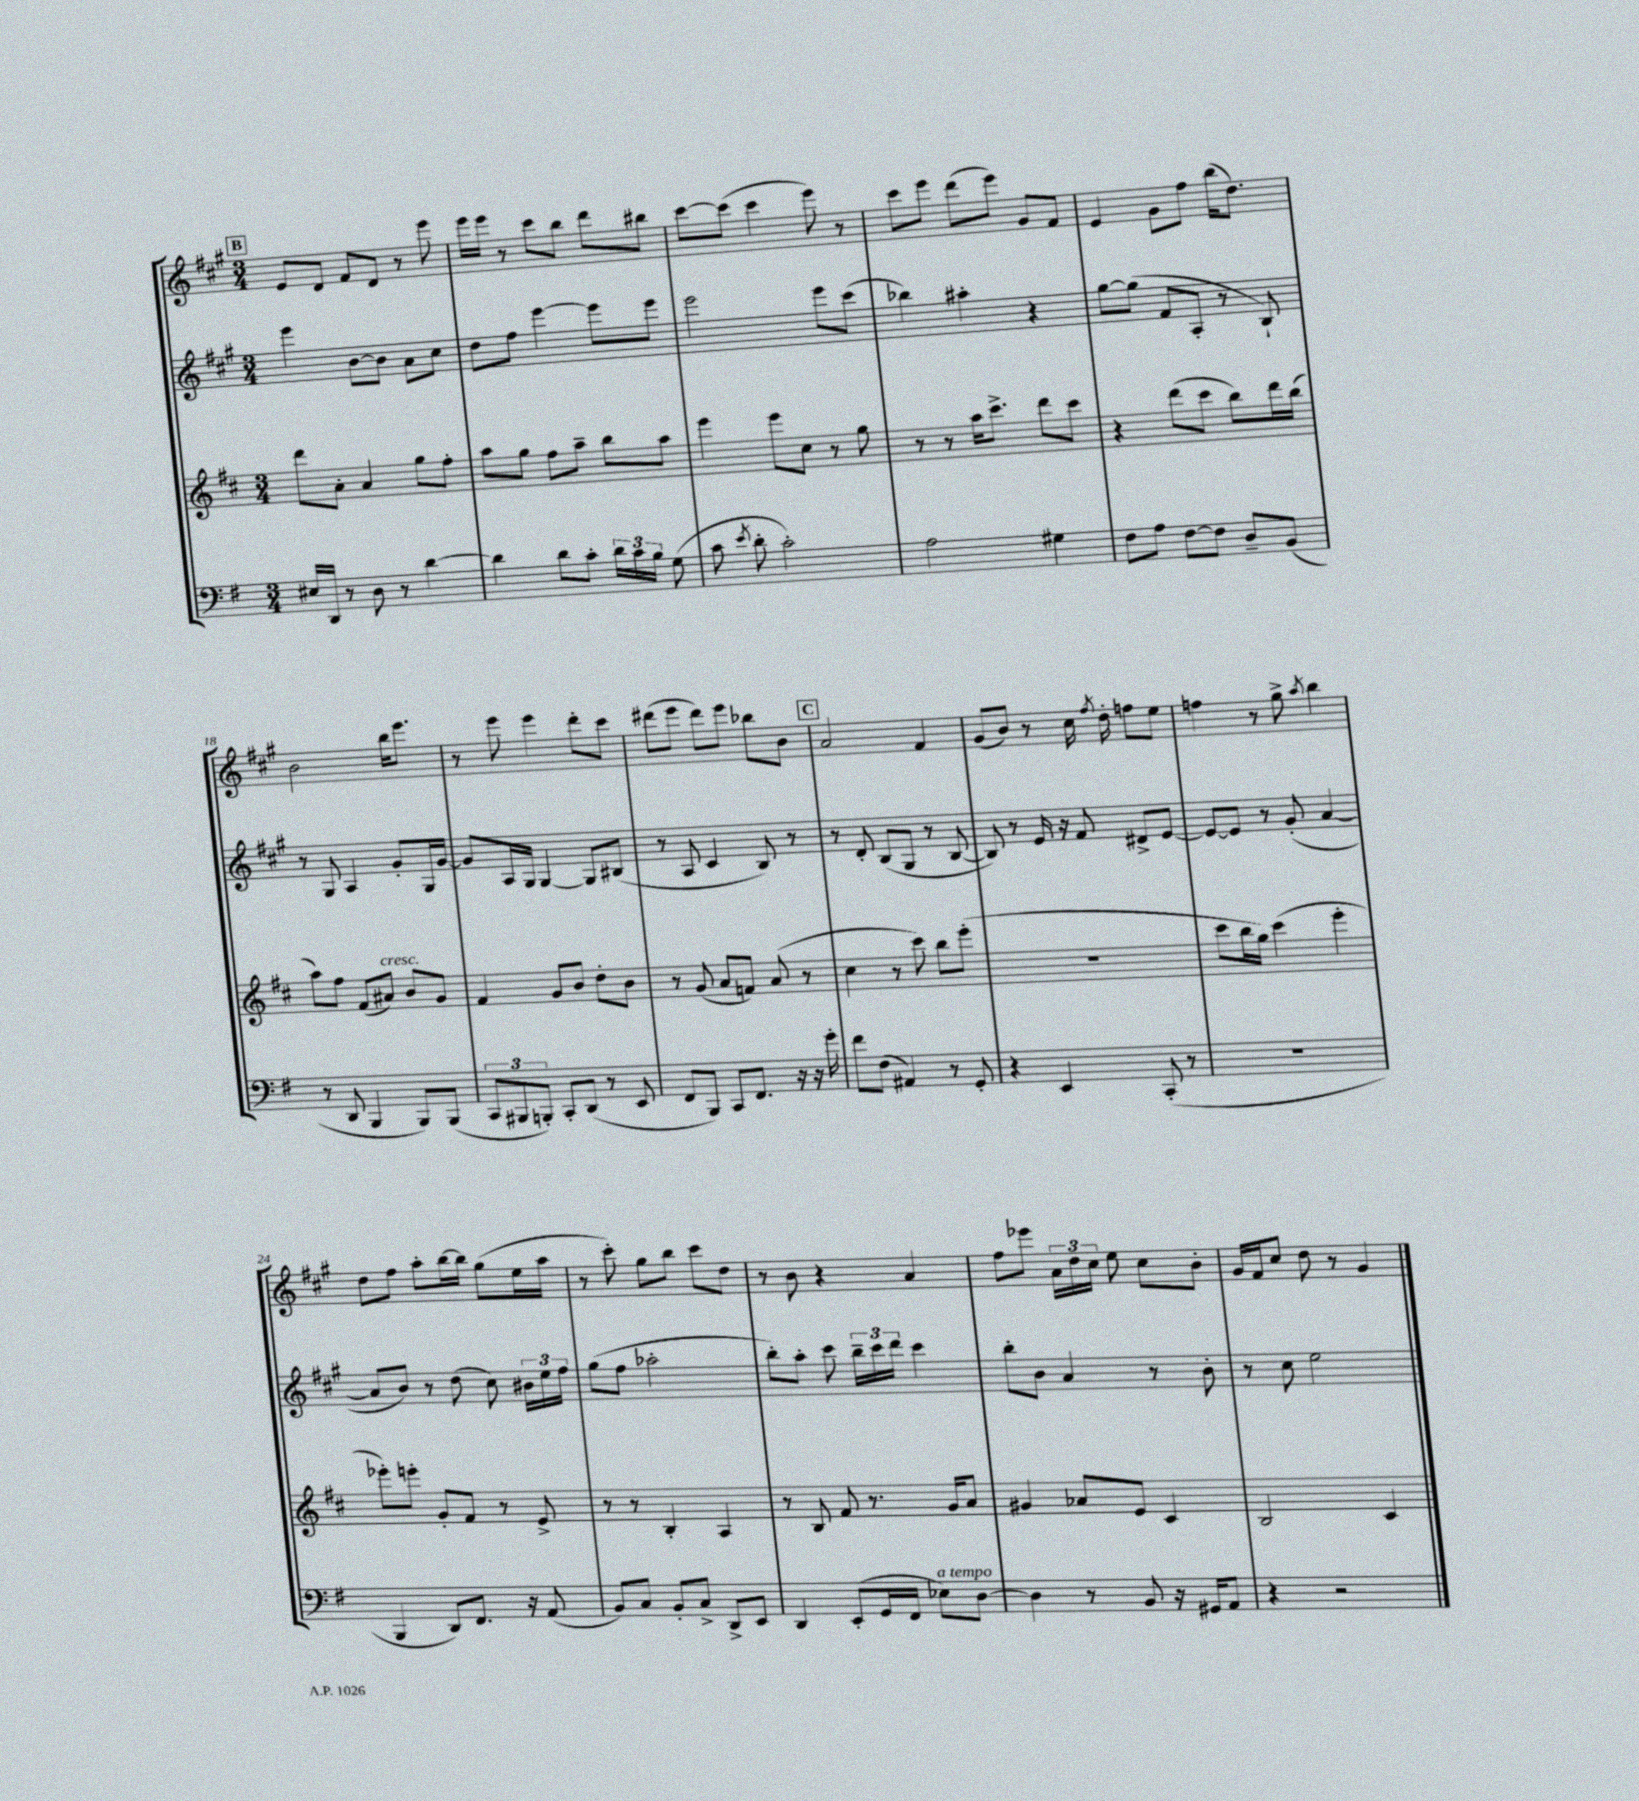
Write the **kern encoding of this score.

**kern	**kern	**kern	**kern
*staff4	*staff3	*staff2	*staff1
*clefF4	*clefG2	*clefG2	*clefG2
*k[f#]	*k[f#c#]	*k[f#c#g#]	*k[f#c#g#]
*M3/4	*M3/4	*M3/4	*M3/4
16E#	8ddd	4eee	8e
16DD	.	.	.
8r	8a'	.	8d
8D	4a	[8b	8f#
8r	.	8b]	8d
[4d	8gg	8a	8r
.	8ff#'	8cc#	8eee
=	=	=	=
4d]	8aa	8dd	16eee
.	.	.	16eee
.	8gg	8ff#	8r
8d	8ff#	[4eee	8ccc#
8c'	8aa~	.	8bb
24d	8bb	8eee]	8ddd
24c	.	.	.
24B	.	.	.
(8G	8aa	8eee	8bb#
=	=	=	=
8c	4eee	2eee	[8ccc#
8qe	.	.	.
8d'	.	.	(8ccc#]
2c')	8eee	.	4ccc#
.	8cc#	.	.
.	8r	8eee	8eee)
.	8gg	(8ccc#	8r
=	=	=	=
2A	8r	4bb-)	8ccc#
.	8r	.	8eee
.	16aa	4aa#'	(8ddd
.	8.ccc#^	.	.
.	.	.	8eee)
4G#	8ddd	4r	8g#
.	8ccc#	.	8f#
=	=	=	=
8F#	4r	[8gg#	4e
8A	.	(8gg#]	.
[8F#	(8ddd	8f#	8g#
8F#]	8ccc#	8A'	8ff#
8D~	8bb)	8r	(16bb
.	.	.	8.dd)
(8BB	16ddd	8B`)	.
.	(16bb	.	.
=	=	=	=
8r	8aa)	8r	2b
8DD	8ff#	8G#	.
4BBB	(8f#	4A	.
.	8a#)	.	.
8BBB)	8b	8g#'	16bb
.	.	.	8.eee
(8BBB	8g	16G#	.
.	.	[16g#	.
=	=	=	=
12CC	4f#	8g#]	8r
12BBB#	.	.	.
.	.	16A	8eee
12BBB')	.	.	.
.	.	16G#	.
8CC'	8g	[4G#	4eee
(8DD	8b	.	.
8r	8dd'	8G#]	8ddd'
8EE	8b	(8B#	8ccc#
=	=	=	=
8FF#	8r	8r	(8ddd#
8BBB)	(8g	8A	8eee
8CC	8a	4c#	8ddd#)
8.FF#	8f)	.	8eee
.	(8a	8B)	8bb-
16r	.	.	.
16r	8r	8r	8b
16g'	.	.	.
=	=	=	=
8f#	4cc#	8r	2a
(8F#	.	8d'	.
4AA#)	8r	(8B	.
.	8ccc#)	8G#	.
8r	8bb	8r	4f#
8GG'	(8eee'	[8B	.
=	=	=	=
4r	2.r	8B])	(8g#
.	.	8r	8b)
4EE	.	16e	8r
.	.	16r	.
.	.	8f#	16cc#
.	.	.	8qff#
.	.	.	16dd'
(8CC'	.	8d#^	8ff
8r	.	[8e	8ee
=	=	=	=
2.r	8ccc#	8e_	4ff
.	16bb	8e]	.
.	16gg)	.	.
.	(4ccc#	8r	8r
.	.	(8g#'	8gg#^
.	.	.	8qaa
.	4eee'	[4a	4bb
=	=	=	=
4BBB	8eee-')	8a]	8dd
.	8eee'	8b)	8ff#
8DD)	8g'	8r	8aa'
8.FF#	8f#	(8dd	[16bb
.	.	.	16bb]
.	8r	8cc#)	(8gg#
16r	.	.	.
(8AA	8e^	24b#	16ee
.	.	24ee	.
.	.	.	16aa
.	.	24ff#	.
=	=	=	=
8BB)	8r	(8gg#	8r
8C	8r	8ff#	8ccc#')
8BB'	4B'	2aa-'	8gg#
8C^	.	.	8bb
8DD^	4A	.	8ccc#
8EE	.	.	8dd
=	=	=	=
4DD	8r	8bb')	8r
.	8B	8aa'	8b
(8EE'	8f#	8ccc#	4r
16GG	8.r	24bb~	.
.	.	24ccc#	.
16FF#	.	.	.
.	.	24ddd	.
8E-)	.	4ccc#	4a
.	16g	.	.
[8D	8a	.	.
=	=	=	=
4D]	4g#	8bb'	8ff#
.	.	8b	8eee-
8r	8a-	4a	24a
.	.	.	24dd
.	.	.	24cc#
8BB	8e	.	8ee
16r	4c#	8r	8cc#
16GG#	.	.	.
8AA	.	8b'	8b'
=	=	=	=
4r	2B	8r	16g#
.	.	.	16f#
.	.	8cc#	8cc#
2r	.	2ee	8dd
.	.	.	8r
.	4c#	.	4g#
==	==	==	==
*-	*-	*-	*-
